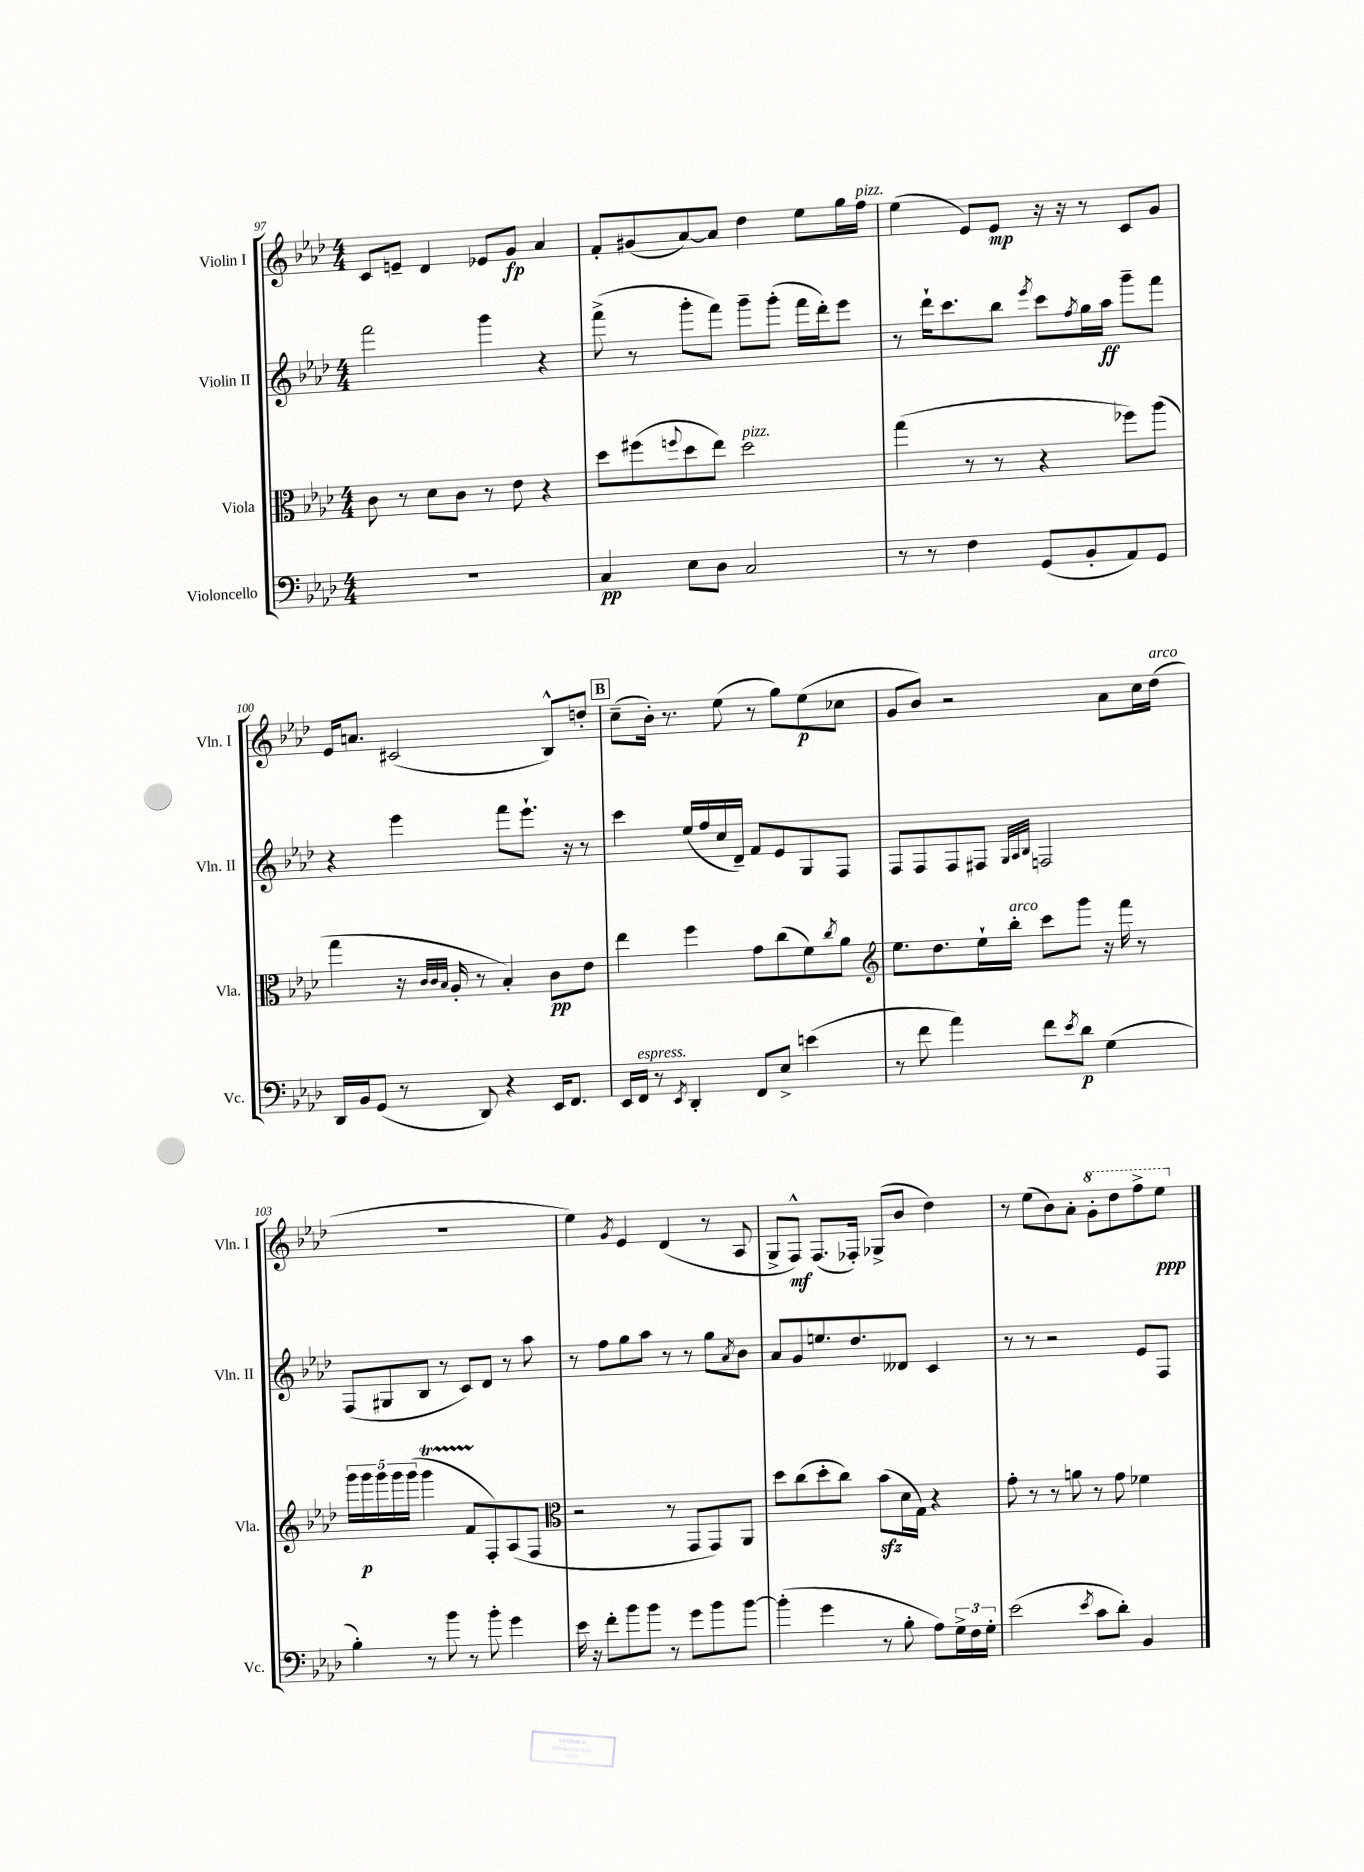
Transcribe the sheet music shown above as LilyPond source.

<<
\new StaffGroup <<
\new Staff = "s0" \with { instrumentName = "Violin I" shortInstrumentName = "Vln. I" } {
    \clef treble \key aes \major \numericTimeSignature \time 4/4
    c'8 e'8-- des'4 ees'8 g'8\fp aes'4 |
    f'8-. gis'8( aes'8~) aes'8 des''4 ees''8 g''16 f''16^\markup { \italic "pizz." } |
    ees''4( ees'8) ees'8\mp r16 r16 r8 c'8 g'8 |
    ees'16 a'8. cis'2( bes8-^) d''8-. |
    \mark \markup { \box "B" } c''8--( bes'16-.) r8. ees''8( r8 g''8) ees''8\p( ces''8 |
    g'8 bes'8) r2 aes'8 c''16 des''16^\markup { \italic "arco" }( |
    R1 |
    ees''4) \acciaccatura { g'8 } ees'4 des'4( r8 aes8 |
    g8-> f8-^\mf) f8.( fes16-.) ges8->( bes'8 des''4) |
    r8 ees''8( bes'8) aes'8-. \ottava #1 g''8-. des'''8 f'''8-> ees'''8\ppp \ottava #0 \bar "|." |
}
\new Staff = "s1" \with { instrumentName = "Violin II" shortInstrumentName = "Vln. II" } {
    \clef treble \key aes \major \numericTimeSignature \time 4/4
    f'''2 g'''4 r4 |
    f'''8->( r8 g'''8-. f'''8) g'''8-- g'''8-.( f'''16 des'''16-.) ees'''8 |
    r8 des'''16-! c'''8. bes''8 \acciaccatura { ees'''8 } c'''8 \acciaccatura { f''8 } g''16 aes''16\ff g'''8-- f'''8 |
    r4 ees'''4 f'''8 ees'''8.-! r16 r8 |
    \mark \markup { \box "B" } c'''4 ees''16( f''16 c''16 des'16--) f'8 ees'8 g8 f8 |
    f8 f8 f8 fis8 \grace { g32 aes32 bes32 } f2 |
    f8( gis8 bes8 r8 c'8) des'8 r8 aes''8 |
    r8 f''8 g''8 aes''8 r8 r8 g''8 \acciaccatura { aes'8 } bes'8 |
    aes'8 g'8 e''8. des''8. deses'8 c'4 |
    r8 r8 r2 ees'8 f8 \bar "|." |
}
\new Staff = "s2" \with { instrumentName = "Viola" shortInstrumentName = "Vla." } {
    \clef alto \key aes \major \numericTimeSignature \time 4/4
    c'8 r8 des'8 c'8 r8 ees'8 r4 |
    des''8 fis''8( \appoggiatura { f''8 } des''8 ees''8) des''2^\markup { \italic "pizz." } |
    g''4( r8 r8 r4 fes''8) aes''8( |
    g''4 r16 \grace { c'32 c'32 bes32 } aes16-. r8 bes4-.) c'8\pp ees'8 |
    \mark \markup { \box "B" } ees''4 f''4 g'8 c''8( f'8) \acciaccatura { c''8 } aes'8 |
    \clef treble ees''8. des''8. ees''16-! bes''16-.^\markup { \italic "arco" } c'''8 g'''8 r16 f'''16 r8 |
    \tuplet 5/4 { g'''16 g'''16\p g'''16 g'''16 g'''16( } g'''4\startTrillSpan f'8 f8-.\stopTrillSpan) aes8( f8 |
    \clef alto r2 r8 g,8 g,8) aes,8 |
    des''8 c''8( des''8-. c''8) bes'8\sfz( des'16 g16) r4 |
    g'8-. r8 r8 a'8 r8 g'8 fes'4 \bar "|." |
}
\new Staff = "s3" \with { instrumentName = "Violoncello" shortInstrumentName = "Vc." } {
    \clef bass \key aes \major \numericTimeSignature \time 4/4
    R1 |
    c4\pp ees8 des8 c2 |
    r8 r8 f4 g,8( bes,8-. aes,8) g,8 |
    des,16 bes,16 g,8( r8 des,8) r4 ees,16 f,8. |
    \mark \markup { \box "B" } ees,16 f,16^\markup { \italic "espress." } r8 \acciaccatura { ees,8 } des,4-. f,8 ees8-> e'4( |
    r8 f'8 aes'4) f'8 \acciaccatura { ees'8 } des'8\p g4( |
    bes4-.) r8 bes'8 r8 bes'8-. g'4 |
    ees'16 r16 f'8-. bes'8 bes'8 r8 g'8 bes'8 bes'8~ |
    bes'4-.( g'4 r8 bes8-. aes8) \tuplet 3/2 { g16-> f16 g16-. } |
    ees'2( \acciaccatura { ees'8 } c'8 des'8-.) bes,4 \bar "|." |
}
>>
>>
\layout { \context { \Score currentBarNumber = #97 } }
